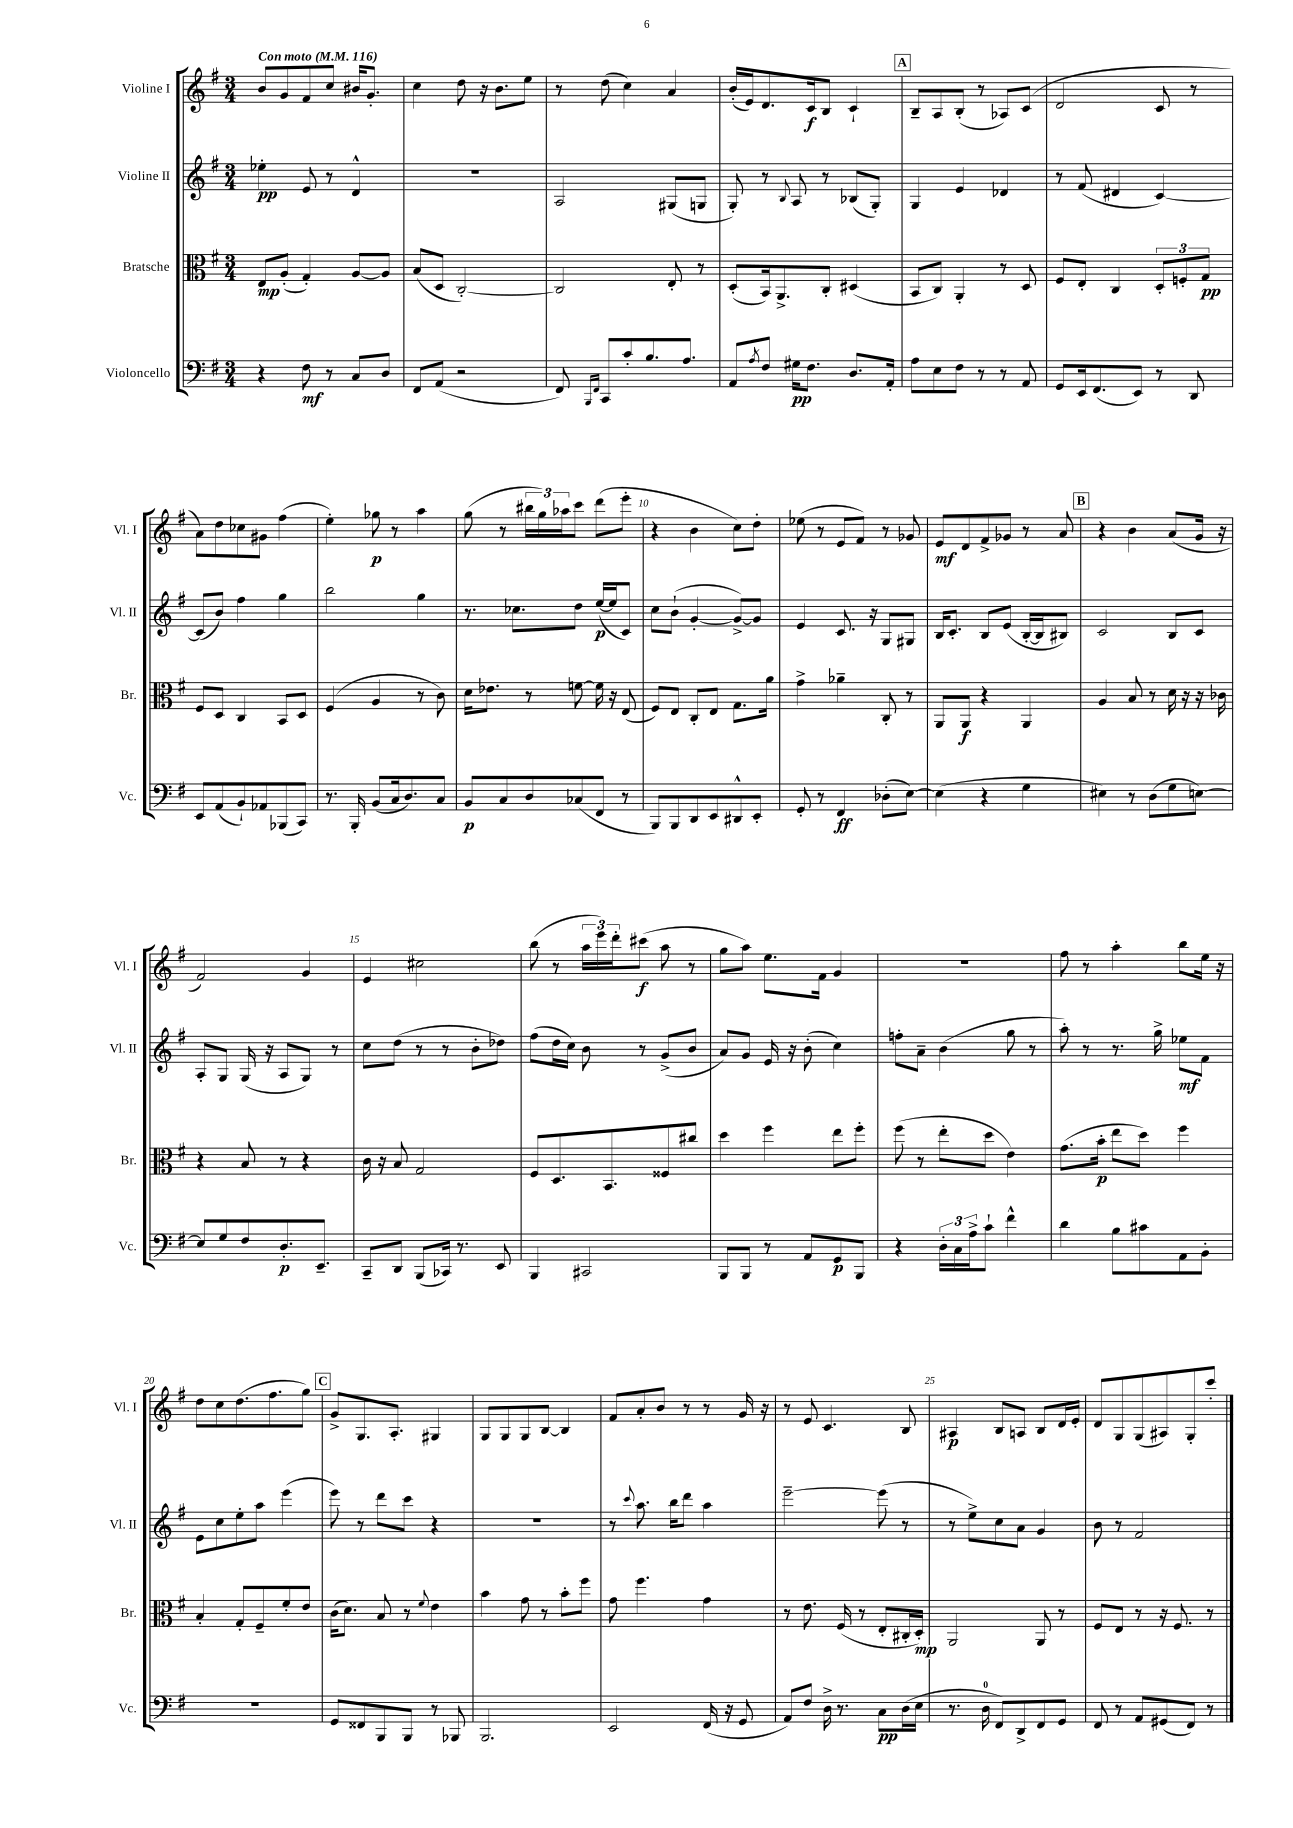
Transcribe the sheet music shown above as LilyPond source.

<<
\new StaffGroup <<
\new Staff = "s0" \with { instrumentName = "Violine I" shortInstrumentName = "Vl. I" } {
    \clef treble \key g \major \numericTimeSignature \time 3/4 \tempo "Con moto" 4 = 116
    b'8 g'8 fis'8 c''8 bis'16 g'8.-. |
    c''4 d''8 r16 b'8. e''8 |
    r8 d''8( c''4) a'4 |
    b'16-.( e'16) d'8. c'16\f b8 c'4-! |
    \mark \markup { \box "A" } b8-- a8 b8-.( r8 aes8) c'8( |
    d'2 c'8 r8 |
    a'8) d''8 ces''8 gis'8 fis''4( |
    e''4-.) ges''8\p r8 a''4 |
    g''8( r8 \tuplet 3/2 { bis''16 g''16) aes''16 } c'''8 d'''8( e'''8-. |
    r4 b'4 c''8) d''8-. |
    ees''8( r8 e'8 fis'8) r8 ges'8 |
    e'8\mf d'8 fis'8-> ges'8 r8 a'8 |
    \mark \markup { \box "B" } r4 b'4 a'8( g'16 r16 |
    fis'2) g'4 |
    e'4 cis''2 |
    b''8( r8 \tuplet 3/2 { a''16 e'''16) d'''16-. } cis'''8\f( a''8 r8 |
    g''8 a''8) e''8. fis'16 g'4 |
    R2. |
    fis''8 r8 a''4-. b''8 e''16 r16 |
    d''8 c''8 d''8.( fis''8. g''8) |
    \mark \markup { \box "C" } g'8-> g8. a8.-. gis4 |
    g8 g8 g8 b8~ b4 |
    fis'8 a'8-. b'8 r8 r8 g'16 r16 |
    r8 e'8 c'4. b8 |
    ais4\p b8 a8 b8 d'16 e'16-. |
    d'8 g8 g8( ais8) g8-. c'''8-. \bar "|." |
}
\new Staff = "s1" \with { instrumentName = "Violine II" shortInstrumentName = "Vl. II" } {
    \clef treble \key g \major \numericTimeSignature \time 3/4
    ees''4-.\pp e'8 r8 d'4-^ |
    R2. |
    a2 gis8( g8 |
    g8-.) r8 \appoggiatura { b8 } a8 r8 bes8( g8-.) |
    \mark \markup { \box "A" } g4 e'4 des'4 |
    r8 fis'8( dis'4 c'4~) |
    c'8( b'8) fis''4 g''4 |
    b''2 g''4 |
    r8. ces''8. d''8 e''16~\p( e''16 c'8) |
    c''8 b'8-!( g'4~-. g'8~->) g'8 |
    e'4 c'8. r16 g8 gis8 |
    b16 c'8.-. b8 e'8( b16~-. b16 bis8) |
    \mark \markup { \box "B" } c'2 b8 c'8 |
    a8-. g8 g16( r16 a8 g8) r8 |
    c''8 d''8( r8 r8 b'8-. des''8) |
    fis''8( d''16 c''16) b'8 r8 g'8->( b'8 |
    a'8) g'8 e'16 r16 b'8-.( c''4) |
    f''8-. a'8-- b'4( g''8 r8 |
    a''8-.) r8 r8. g''16-> ees''8\mf fis'8 |
    e'8 c''8 e''8-. a''8 e'''4( |
    \mark \markup { \box "C" } e'''8) r8 d'''8 c'''8 r4 |
    R2. |
    r8 \appoggiatura { c'''8 } a''8. b''16 d'''8 a''4 |
    e'''2~-- e'''8( r8 |
    r8 e''8->) c''8 a'8 g'4 |
    b'8 r8 fis'2 \bar "|." |
}
\new Staff = "s2" \with { instrumentName = "Bratsche" shortInstrumentName = "Br." } {
    \clef alto \key g \major \numericTimeSignature \time 3/4
    e8\mp a8-.( g4-.) a8~ a8 |
    b8( d8 c2~-.) |
    c2 e8-. r8 |
    d8-.( b,16) a,8.-> c8-. dis4( |
    \mark \markup { \box "A" } b,8 c8) a,4-. r8 d8 |
    fis8 e8-. c4 \tuplet 3/2 { d8-. f8-. g8\pp } |
    fis8 d8 c4 b,8 d8 |
    fis4( a4 r8 c'8) |
    d'16 ees'8. r8 f'8~ f'16 r16 e8( |
    fis8) e8 c8-. e8 g8. a'16 |
    g'4-> aes'4-- c8-. r8 |
    a,8 a,8\f r4 a,4 |
    \mark \markup { \box "B" } a4 b8 r8 d'16 r16 r16 ces'16 |
    r4 b8 r8 r4 |
    c'16 r16 b8 g2 |
    fis8 d8. b,8. fisis8 cis''8 |
    d''4 fis''4 e''8 fis''8-. |
    fis''8( r8 e''8-. d''8 e'4) |
    g'8.( b'16-.\p e''8 d''8) fis''4 |
    b4-. g8-. fis8-- fis'8-. e'8 |
    \mark \markup { \box "C" } c'16( d'8.) b8 r8 \appoggiatura { fis'8 } e'4 |
    b'4 g'8 r8 b'8-. fis''8 |
    g'8 fis''4. g'4 |
    r8 e'8. fis16( r8 e8-. cis16-. d16-.\mp) |
    a,2 a,8 r8 |
    fis8 e8 r8 r16 fis8. r8 \bar "|." |
}
\new Staff = "s3" \with { instrumentName = "Violoncello" shortInstrumentName = "Vc." } {
    \clef bass \key g \major \numericTimeSignature \time 3/4
    r4 fis8\mf r8 c8 d8 |
    fis,8 a,8( r2 |
    fis,8) \grace { b,,16 fis,16 } c,8 c'8-. b8. a8. |
    a,8 \acciaccatura { a8 } fis8 gis16\pp fis8. d8. a,16-. |
    \mark \markup { \box "A" } a8 e8 fis8 r8 r8 a,8 |
    g,8 e,16 fis,8.( e,8) r8 d,8 |
    e,8 a,8( b,8-!) aes,8 bes,,8( c,8) |
    r8. b,,16-. b,8( c16 d8.) c8 |
    b,8\p c8 d8 ces8( fis,8 r8 |
    b,,8) b,,8 d,8 e,8 dis,8-^ e,8-. |
    g,8-. r8 fis,4\ff des8-.( e8~) |
    e4( r4 g4 |
    \mark \markup { \box "B" } eis4) r8 d8( g8 e8~) |
    e8 g8 fis8 d8.-.\p e,8.-- |
    c,8-- d,8 b,,8( ces,16) r8. e,8 |
    b,,4 cis,2 |
    b,,8 b,,8 r8 a,8 g,8\p b,,8 |
    r4 \tuplet 3/2 { d16-. c16 a16-> } c'8-! fis'4-^ |
    d'4 b8 cis'8 a,8 b,8-. |
    R2. |
    \mark \markup { \box "C" } g,8 fisis,8 b,,8 b,,8 r8 bes,,8 |
    b,,2. |
    e,2 fis,16( r16 g,8 |
    a,8) fis8 d16-> r8. c8\pp d16( e16 |
    r8. d16-0 fis,8) d,8-> fis,8 g,8 |
    fis,8 r8 a,8 gis,8( fis,8) r8 \bar "|." |
}
>>
>>
\layout { \context { \Score \override BarNumber.break-visibility = ##(#f #t #t) barNumberVisibility = #(every-nth-bar-number-visible 5) } }
